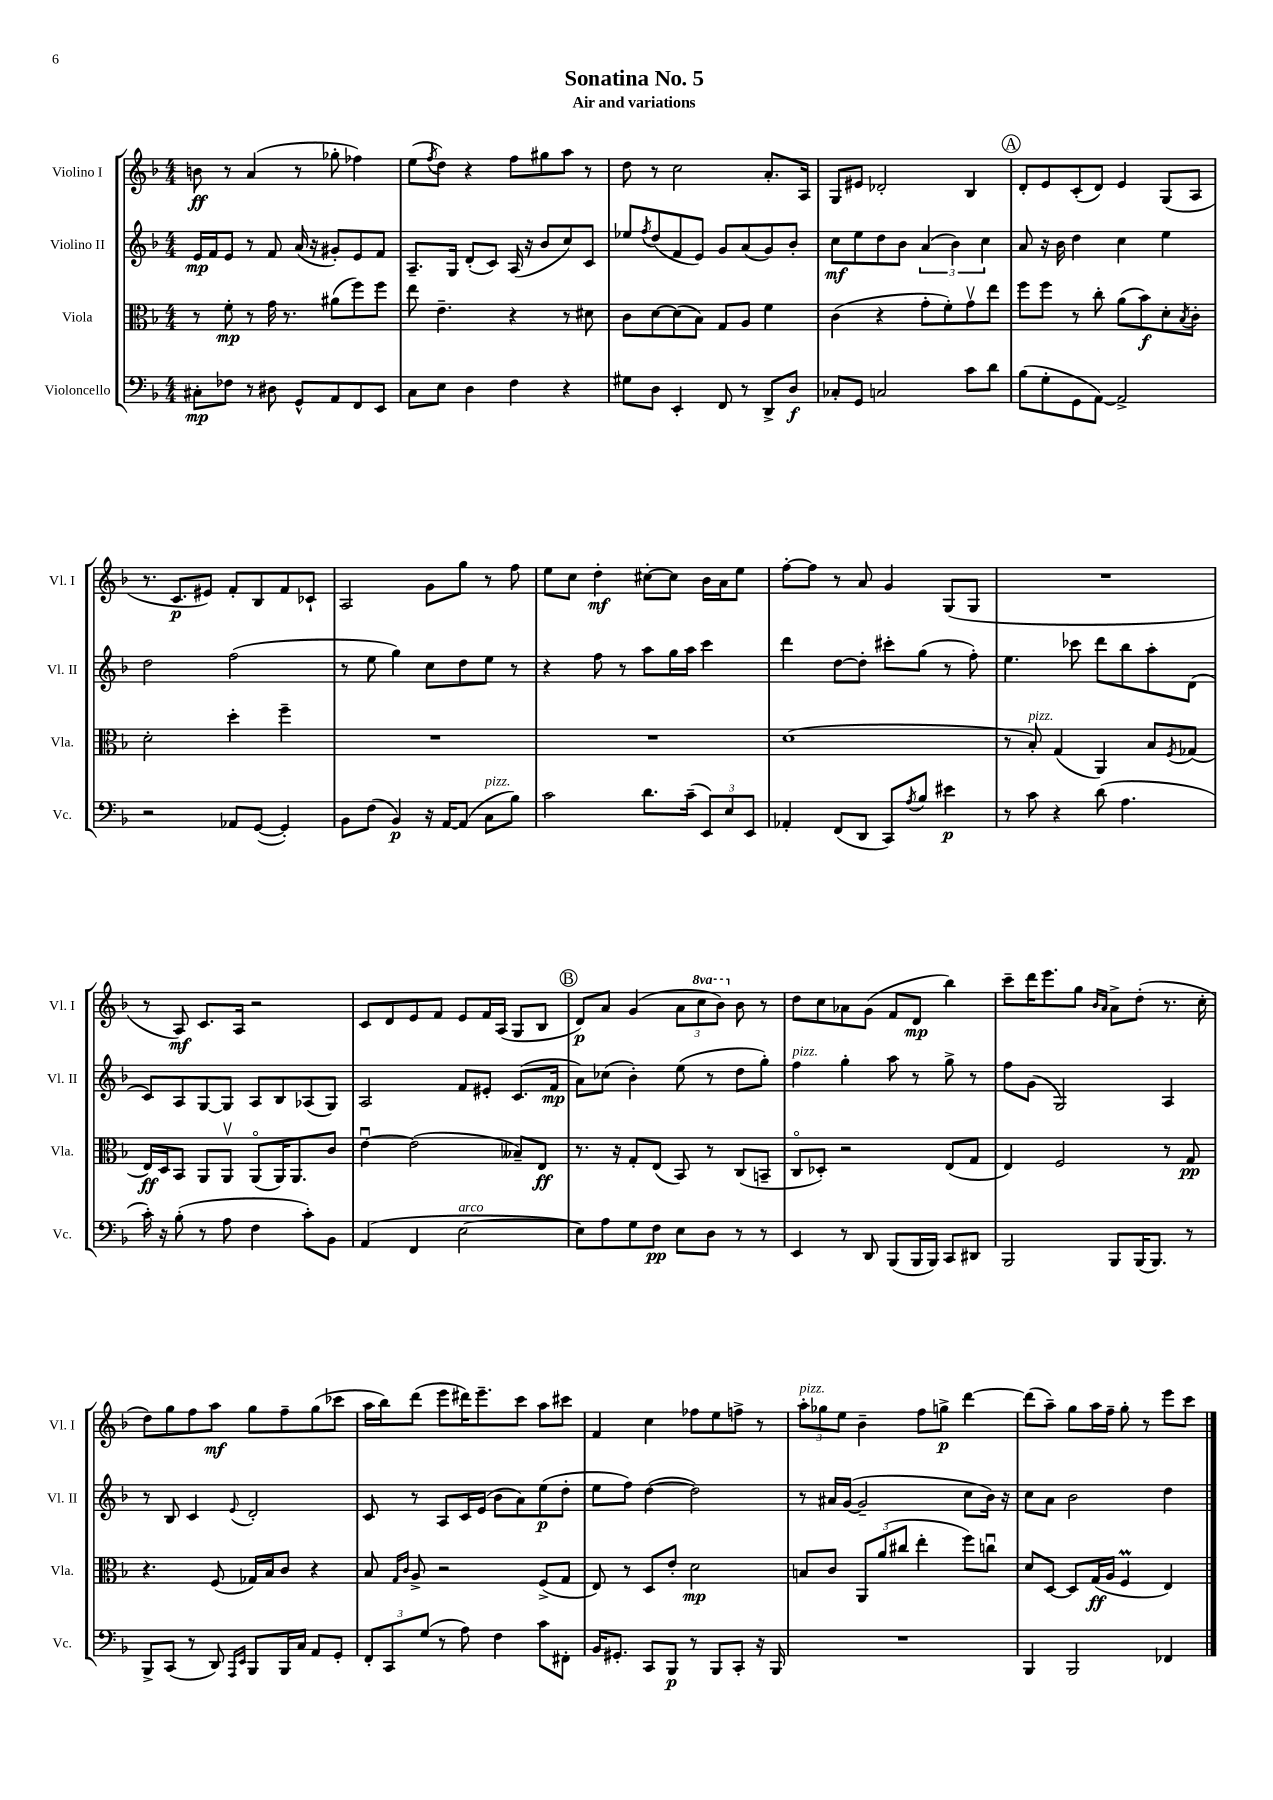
\header { title = "Sonatina No. 5" subtitle = "Air and variations" }
<<
\new StaffGroup <<
\new Staff = "s0" \with { instrumentName = "Violino I" shortInstrumentName = "Vl. I" } {
    \clef treble \key f \major \numericTimeSignature \time 4/4 \set Staff.ottavationMarkups = #ottavation-simple-ordinals
    b'8\ff r8 a'4( r8 ges''8-. fes''4) |
    e''8( \acciaccatura { f''8 } d''8) r4 f''8 gis''8 a''8 r8 |
    d''8 r8 c''2 a'8.-. a16 |
    g8 eis'8 des'2-. bes4 |
    \mark \markup { \circle "A" } d'8-. e'8 c'8-.( d'8) e'4 g8( a8 |
    r8. c'8.\p eis'8) f'8-. bes8 f'8 ces'8-! |
    a2 g'8 g''8 r8 f''8 |
    e''8 c''8 d''4-.\mf cis''8~-. cis''8 bes'16 a'16 e''8 |
    f''8~-. f''8 r8 a'8 g'4 g8( g8 |
    R1 |
    r8 a8\mf) c'8. a16 r2 |
    c'8 d'8 e'8 f'8 e'8 f'16 a16( g8 bes8 |
    \mark \markup { \circle "B" } d'8\p) a'8 g'4( \tuplet 3/2 { a'8 \ottava #1 c'''8 bes''8) \ottava #0 } bes'8 r8 |
    d''8 c''8 aes'8 g'8( f'8 d'8\mp bes''4) |
    c'''8-- d'''16 e'''8. g''8 \grace { bes'16 a'16 } a'8-> d''8-.( r8. c''16-. |
    d''8) g''8 f''8 a''8\mf g''8 f''8-- g''8( ces'''8 |
    a''16 bes''16) d'''8( e'''8 dis'''16) e'''8.-- c'''8 a''8 cis'''8 |
    f'4 c''4 fes''8 e''8 f''8-> r8 |
    \tuplet 3/2 { a''8-.^\markup { \italic "pizz." } ges''8 e''8 } bes'4-- f''8 g''8->\p d'''4~ |
    d'''8( a''8--) g''8 a''16 f''16-- g''8-. r8 e'''8 c'''8 \bar "|." |
}
\new Staff = "s1" \with { instrumentName = "Violino II" shortInstrumentName = "Vl. II" } {
    \clef treble \key f \major \numericTimeSignature \time 4/4
    e'16\mp f'16 e'8 r8 f'8 a'16( r16 gis'8-.) e'8 f'8 |
    a8.-- g16 d'8-.( c'8) a16( r16 bes'8 c''8) c'8 |
    ees''8 \acciaccatura { f''8 } d''8( f'8 e'8) g'8 a'8( g'8) bes'8-. |
    c''8\mf e''8 d''8 bes'8 \tuplet 3/2 { a'4( bes'4) c''4 } |
    \mark \markup { \circle "A" } a'8 r16 bes'16 d''4 c''4 e''4 |
    d''2 f''2( |
    r8 e''8 g''4) c''8 d''8 e''8 r8 |
    r4 f''8 r8 a''8 g''16 a''16 c'''4 |
    d'''4 d''8~ d''8-. cis'''8-. g''8( r8 f''8-.) |
    e''4. ces'''8 d'''8 bes''8 a''8-. d'8( |
    c'8) a8 g8~ g8 a8 bes8 aes8( g8) |
    a2 f'8 eis'8-. c'8.( f'16\mp |
    \mark \markup { \circle "B" } a'8) ces''8( bes'4-.) e''8( r8 d''8 g''8-.) |
    f''4^\markup { \italic "pizz." } g''4-. a''8 r8 g''8-> r8 |
    f''8 g'8( g2) a4 |
    r8 bes8 c'4 \appoggiatura { e'8 } d'2-. |
    c'8 r8 a8 c'16 e'16( bes'8 a'8) e''8\p( d''8-. |
    e''8 f''8) d''4~( d''2) |
    r8 ais'16 g'16~( g'2-- c''8 bes'16) r16 |
    c''8 a'8 bes'2 d''4 \bar "|." |
}
\new Staff = "s2" \with { instrumentName = "Viola" shortInstrumentName = "Vla." } {
    \clef alto \key f \major \numericTimeSignature \time 4/4
    r8 f'8-.\mp r8 g'16 r8. ais'8( f''8) f''8 |
    e''8 e'4.-- r4 r8 dis'8 |
    c'8 d'8~ d'8( bes8) g8 a8 f'4 |
    c'4( r4 g'8-. f'8-.) g'8\upbow e''8 |
    \mark \markup { \circle "A" } f''8 f''8 r8 c''8-. a'8( bes'8\f) d'8-. \acciaccatura { bes8 } c'8-. |
    d'2-. d''4-. f''4-- |
    R1 |
    R1 |
    d'1( |
    r8 bes8-.^\markup { \italic "pizz." }) g4( a,4) bes8 \acciaccatura { f8 } ges8( |
    e16\ff) d16 bes,8 a,8 a,8\upbow a,8\flageolet( a,16) a,8. c'8 |
    e'4~\downbow e'2( beses8--) e8\ff |
    \mark \markup { \circle "B" } r8. r16 g8-. e8( bes,8) r8 c8( b,8-- |
    c8\flageolet des8-.) r2 e8( g8 |
    e4) f2 r8 g8\pp |
    r4. f8( ges16) bes16 c'8 r4 |
    bes8 \grace { g16 c'16 } a8-> r2 f8->( g8 |
    e8) r8 d8 e'8-. d'2\mp |
    b8 c'8 \tuplet 3/2 { a,8 a'8( cis''8 } e''4-. f''8) c''8\downbow |
    d'8 d8~ d8 g16\ff( a16 f4\prall e4) \bar "|." |
}
\new Staff = "s3" \with { instrumentName = "Violoncello" shortInstrumentName = "Vc." } {
    \clef bass \key f \major \numericTimeSignature \time 4/4
    cis8-.\mp fes8 r8 dis8 g,8-^ a,8 f,8 e,8 |
    c8 e8 d4 f4 r4 |
    gis8 d8 e,4-. f,8 r8 d,8-> d8\f |
    ces8-. g,8 c2 c'8 d'8 |
    \mark \markup { \circle "A" } bes8( g8-. g,8 a,8~) a,2-> |
    r2 aes,8 g,8~( g,4-.) |
    bes,8 f8( bes,4\p) r16 a,16~ a,8( c8^\markup { \italic "pizz." } bes8) |
    c'2 d'8. c'16--( \tuplet 3/2 { e,8) e8 e,8 } |
    aes,4-. f,8( d,8 c,8) \acciaccatura { a8 } bes8 eis'4\p |
    r8 c'8 r4 d'8( a4. |
    c'16-.) r16 bes8-.( r8 a8 f4 c'8-.) bes,8 |
    a,4( f,4 e2~^\markup { \italic "arco" } |
    \mark \markup { \circle "B" } e8) a8 g8 f8\pp e8 d8 r8 r8 |
    e,4 r8 d,8 bes,,8( bes,,16 bes,,16) c,8 dis,8 |
    bes,,2 bes,,8 bes,,16( bes,,8.) r8 |
    bes,,8-> c,8( r8 d,8) \grace { a,,16 e,16 } bes,,8 bes,,16 c16 a,8 g,8-. |
    \tuplet 3/2 { f,8-. c,8 g8( } r8 a8) f4 c'8 fis,8-. |
    bes,16 gis,8.-. c,8 bes,,8\p r8 bes,,8 c,8-. r16 bes,,16 |
    R1 |
    bes,,4 bes,,2 fes,4 \bar "|." |
}
>>
>>
\layout { \context { \Score \remove "Bar_number_engraver" } }
